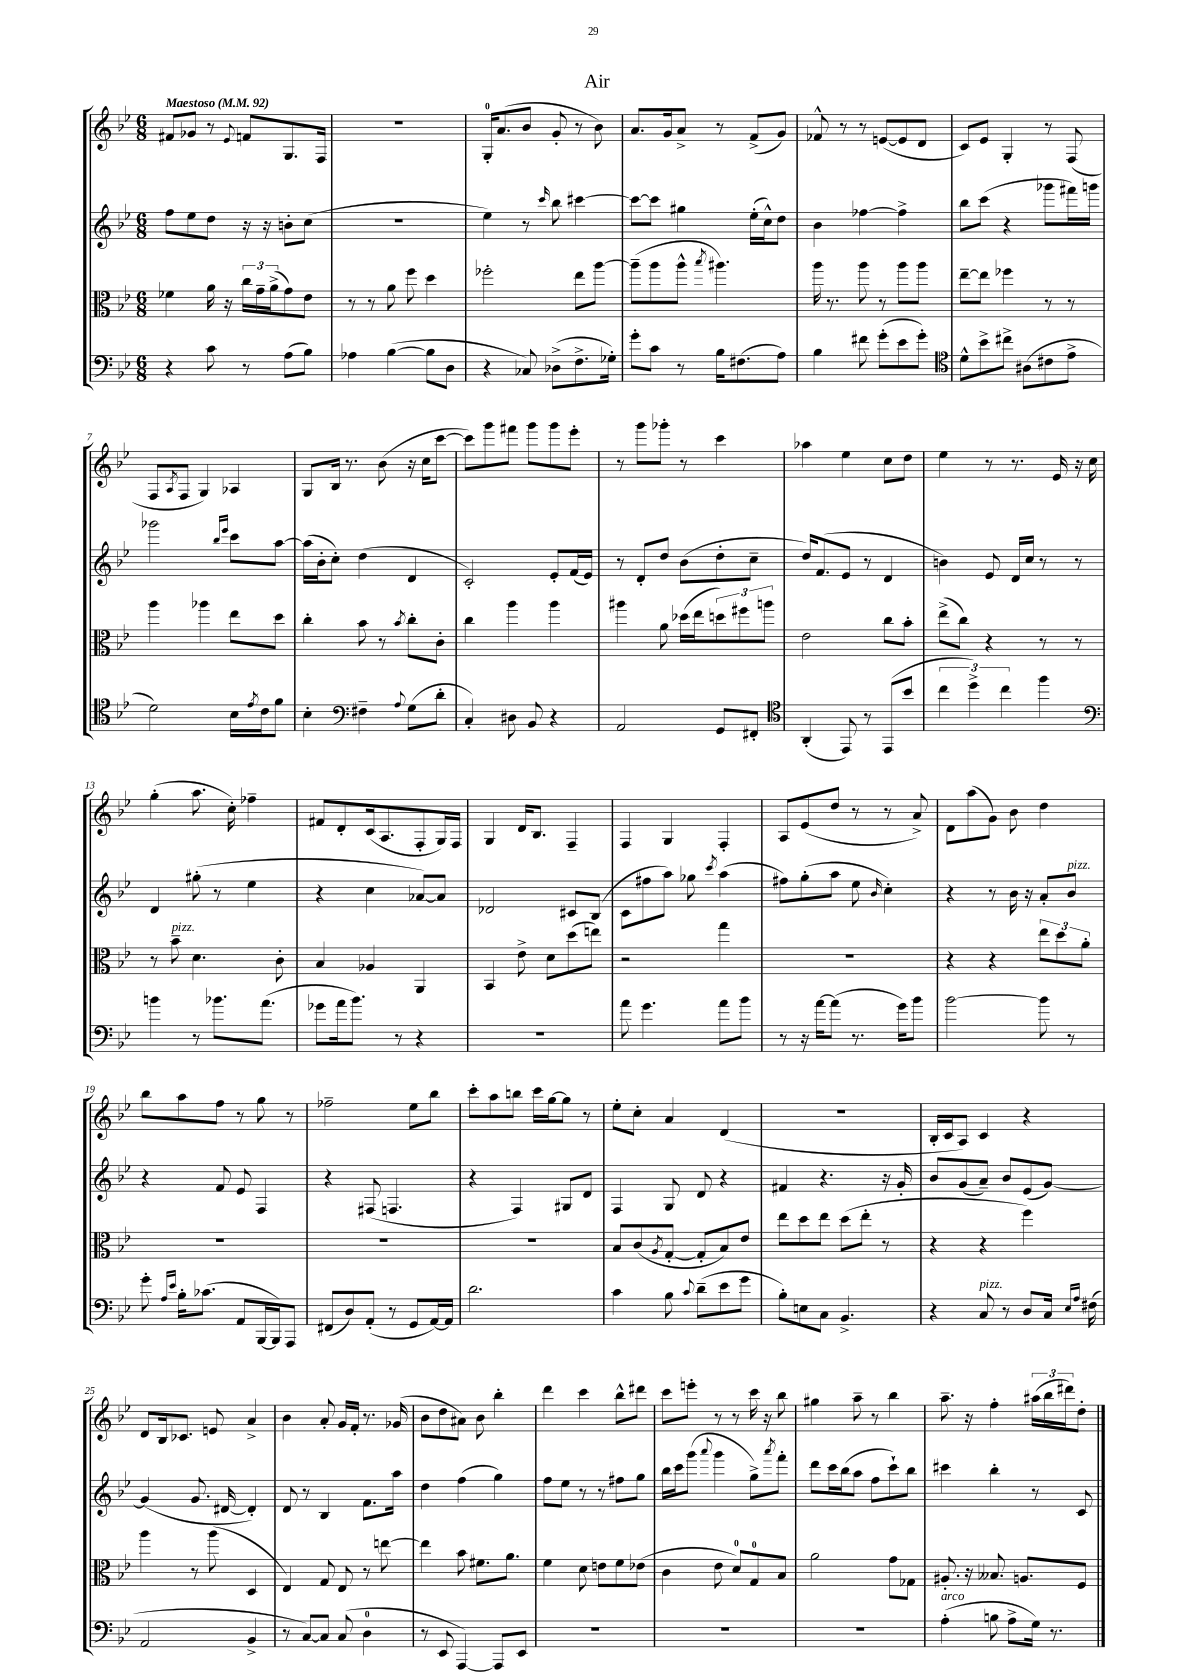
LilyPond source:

\header { title = "Air" }
<<
\new StaffGroup <<
\new Staff = "s0" {
    \clef treble \key bes \major \numericTimeSignature \time 6/8 \tempo "Maestoso" 4 = 92
    fis'8 ges'8 r8 \appoggiatura { ees'8 } f'8 g8. f16 |
    R2. |
    g16-0-. a'8.( bes'8 g'8-. r8 bes'8) |
    a'8. g'16 a'8-> r8 f'8->( g'8) |
    fes'8-^ r8 r8 e'8~( e'8 d'8 |
    c'8) ees'8 g4-. r8 f8( |
    f8 \acciaccatura { a8 } f8 g4) aes4 |
    g8 bes16 r8. bes'8( r16 c''16 c'''8~ |
    c'''8) g'''8 fis'''8 g'''8 g'''8 ees'''8-. |
    r8 g'''8 ges'''8-. r8 c'''4 |
    aes''4 ees''4 c''8 d''8 |
    ees''4 r8 r8. ees'16 r16 c''16 |
    g''4-.( a''8. c''16-.) fes''4-- |
    fis'8 d'8-. c'16( a8. f8-. g16) f16 |
    g4 d'16 bes8. f4-- |
    f4 g4 f4-. |
    a8 ees'8( d''8 r8 r8 a'8->) |
    d'8 a''8( g'8) bes'8 d''4 |
    bes''8 a''8 f''8 r8 g''8 r8 |
    fes''2-- ees''8 bes''8 |
    c'''8-. a''8 b''8 c'''16 g''16~ g''8 r8 |
    ees''8-. c''8-. a'4 d'4( |
    r2. |
    bes16-. c'16 a8) c'4 r4 |
    d'8 bes16 ces'8. e'8 a'4-> |
    bes'4 a'8-. g'16 f'16-. r8. ges'16( |
    bes'8 d''8 ais'8) bes'8 bes''4-. |
    d'''4 c'''4 bes''8-^ dis'''8 |
    c'''8 e'''8-. r8 r8 c'''16 r16 bes''8 |
    gis''4 a''8-- r8 bes''4 |
    a''8.-- r16 f''4-. \tuplet 3/2 { ais''16( bes''16 dis'''16) } d''8-. \bar "|." |
}
\new Staff = "s1" {
    \clef treble \key bes \major \numericTimeSignature \time 6/8
    f''8 ees''8 d''8 r16 r16 b'8-. c''8( |
    R2. |
    ees''4) r8 \grace { c'''16 } bes''8 cis'''4~ |
    cis'''8~ cis'''8 gis''4 ees''16-.( c''16-^) d''8 |
    bes'4 fes''4~ fes''4-> |
    bes''8 c'''8( r4 ges'''8 fis'''16) g'''16 |
    ges'''2 \grace { bes''16 ees'''16 } c'''8 a''8~ |
    a''16( bes'16-. c''8-.) d''4( d'4 |
    c'2-.) ees'8-. f'16( ees'16) |
    r8 d'8-. d''8 bes'8( d''8-. c''8-- |
    d''16) f'8.( ees'8 r8 d'4 |
    b'4) ees'8 d'16 c''16 r8 r8 |
    d'4 gis''8-.( r8 ees''4 |
    r4 c''4 aes'8~) aes'8 |
    des'2 cis'8 bes8( |
    c'8 fis''8 a''8) ges''8 \acciaccatura { c'''8 } a''4( |
    fis''8) g''8-.( a''8 ees''8 \grace { bes'16 } c''4-.) |
    r4 r8 bes'16 r16 a'8-. bes'8^\markup { \italic "pizz." } |
    r4 f'8 ees'8 f4 |
    r4 fis8( f4. |
    r4 f4) gis8 d'8 |
    f4 g8 d'8 r4 |
    fis'4 r4. r16 g'16-. |
    bes'8 g'8( a'8--) bes'8 ees'8( g'8~) |
    g'4( g'8. dis'16~ dis'4-.) |
    d'8 r8 bes4 f'8. a''16 |
    d''4 f''4( g''4) |
    f''8 ees''8 r8 r8 fis''8 g''8 |
    bes''16 c'''16 g'''8( \appoggiatura { a'''8 } g'''4 g''8->) \acciaccatura { a'''8 } f'''8-. |
    d'''8 c'''16 bes''16( a''8 f''8 c'''8-!) bes''8 |
    cis'''4 bes''4-. r8 c'8 \bar "|." |
}
\new Staff = "s2" {
    \clef alto \key bes \major \numericTimeSignature \time 6/8
    fes'4 a'16 r16 \tuplet 3/2 { c''16 g'16-- a'16->( } g'8) ees'8 |
    r8 r8 a'8 f''8 d''4 |
    fes''2-. ees''8 a''8~ |
    a''8--( a''8 a''8-^ \acciaccatura { bes''8 } ais''4.) |
    a''16 r8. a''8 r8 a''8 a''8 |
    ees''8~-- ees''8 fes''4 r8 r8 |
    a''4 aes''4 ees''8 d''8 |
    c''4-. bes'8 r8 \acciaccatura { bes'8 } c''8-. c'8-. |
    c''4 a''4 a''4 |
    ais''4 a'8 des''16( ees''16 \tuplet 3/2 { d''8) fis''8 a''8 } |
    ees'2 c''8 bes'8-. |
    ees''8->( c''8) r4 r8 r8 |
    r8 bes'8--^\markup { \italic "pizz." } d'4. c'8-. |
    bes4 aes4 a,4 |
    bes,4 ees'8-> d'8 d''8( e''8) |
    r2 g''4 |
    R2. |
    r4 r4 \tuplet 3/2 { ees''8 d''8 a'8-. } |
    R2. |
    R2. |
    R2. |
    bes8 c'8( \acciaccatura { a8 } g8~-. g8-. bes8) ees'8 |
    ees''8 d''8 ees''8 d''8( ees''8-. r8 |
    r4 r4 f''4) |
    a''4 r8 a''8( d4 |
    ees4) g8 ees8 r8 e''8~ |
    e''4 bes'8 fis'8. a'8. |
    f'4 d'8 e'8 f'8 ees'8( |
    c'4 ees'8 d'8-0) g8-0 bes8 |
    a'2 g'8 ges8 |
    ais8.-. r16 beses8. a8. f8 \bar "|." |
}
\new Staff = "s3" {
    \clef bass \key bes \major \numericTimeSignature \time 6/8
    r4 c'8 r8 a8( bes8) |
    aes4 bes4~( bes8 d8 |
    r4 ces8) des8->( f8.-> ges16-.) |
    g'8-. c'8 r8 bes16 fis8.( a8) |
    bes4 fis'8 g'8-.( ees'8 g'8-.) |
    \clef tenor d'8-^ bes'8-> cis''8-> ais8( cis'8 ees'8-> |
    d'2) bes16 \acciaccatura { ees'8 } c'16 f'8 |
    bes4-. \clef bass fis4-- \appoggiatura { a8 } g8( d'8-. |
    c4-.) dis8 bes,8 r4 |
    a,2 g,8 fis,8-. |
    \clef tenor a,4-.( ees,8) r8 ees,8( bes'8 |
    \tuplet 3/2 { c''4 d''4->) c''4 } f''4 |
    \clef bass b'4 r8 bes'8. a'8.( |
    ges'8 a'16 bes'8.) r8 r4 |
    R2. |
    a'8 g'4. a'8 bes'8 |
    r8 r16 a'16~ a'8( r8. g'16) bes'8 |
    bes'2~ bes'8 r8 |
    g'8-. \grace { a16 ees'16 } bes16-. ces'8.( a,8 bes,,16~ bes,,16) a,,8 |
    fis,8( d8) a,8-.( r8 g,8 a,16~) a,16 |
    d'2. |
    c'4 bes8 \appoggiatura { c'8 } d'8--( ees'8 g'8 |
    bes8-.) e8 c8 bes,4.-> |
    r4 c8^\markup { \italic "pizz." } r8 d8 c16 \grace { ees16 a16 } fis16( |
    a,2 bes,4-> |
    r8 c8~) c8 c8( d4-0 |
    r8 ees,8 a,,4~) a,,8 ees,8 |
    R2. |
    R2. |
    R2. |
    a4-.^\markup { \italic "arco" }( b8 a8-> g16) r8. \bar "|." |
}
>>
>>
